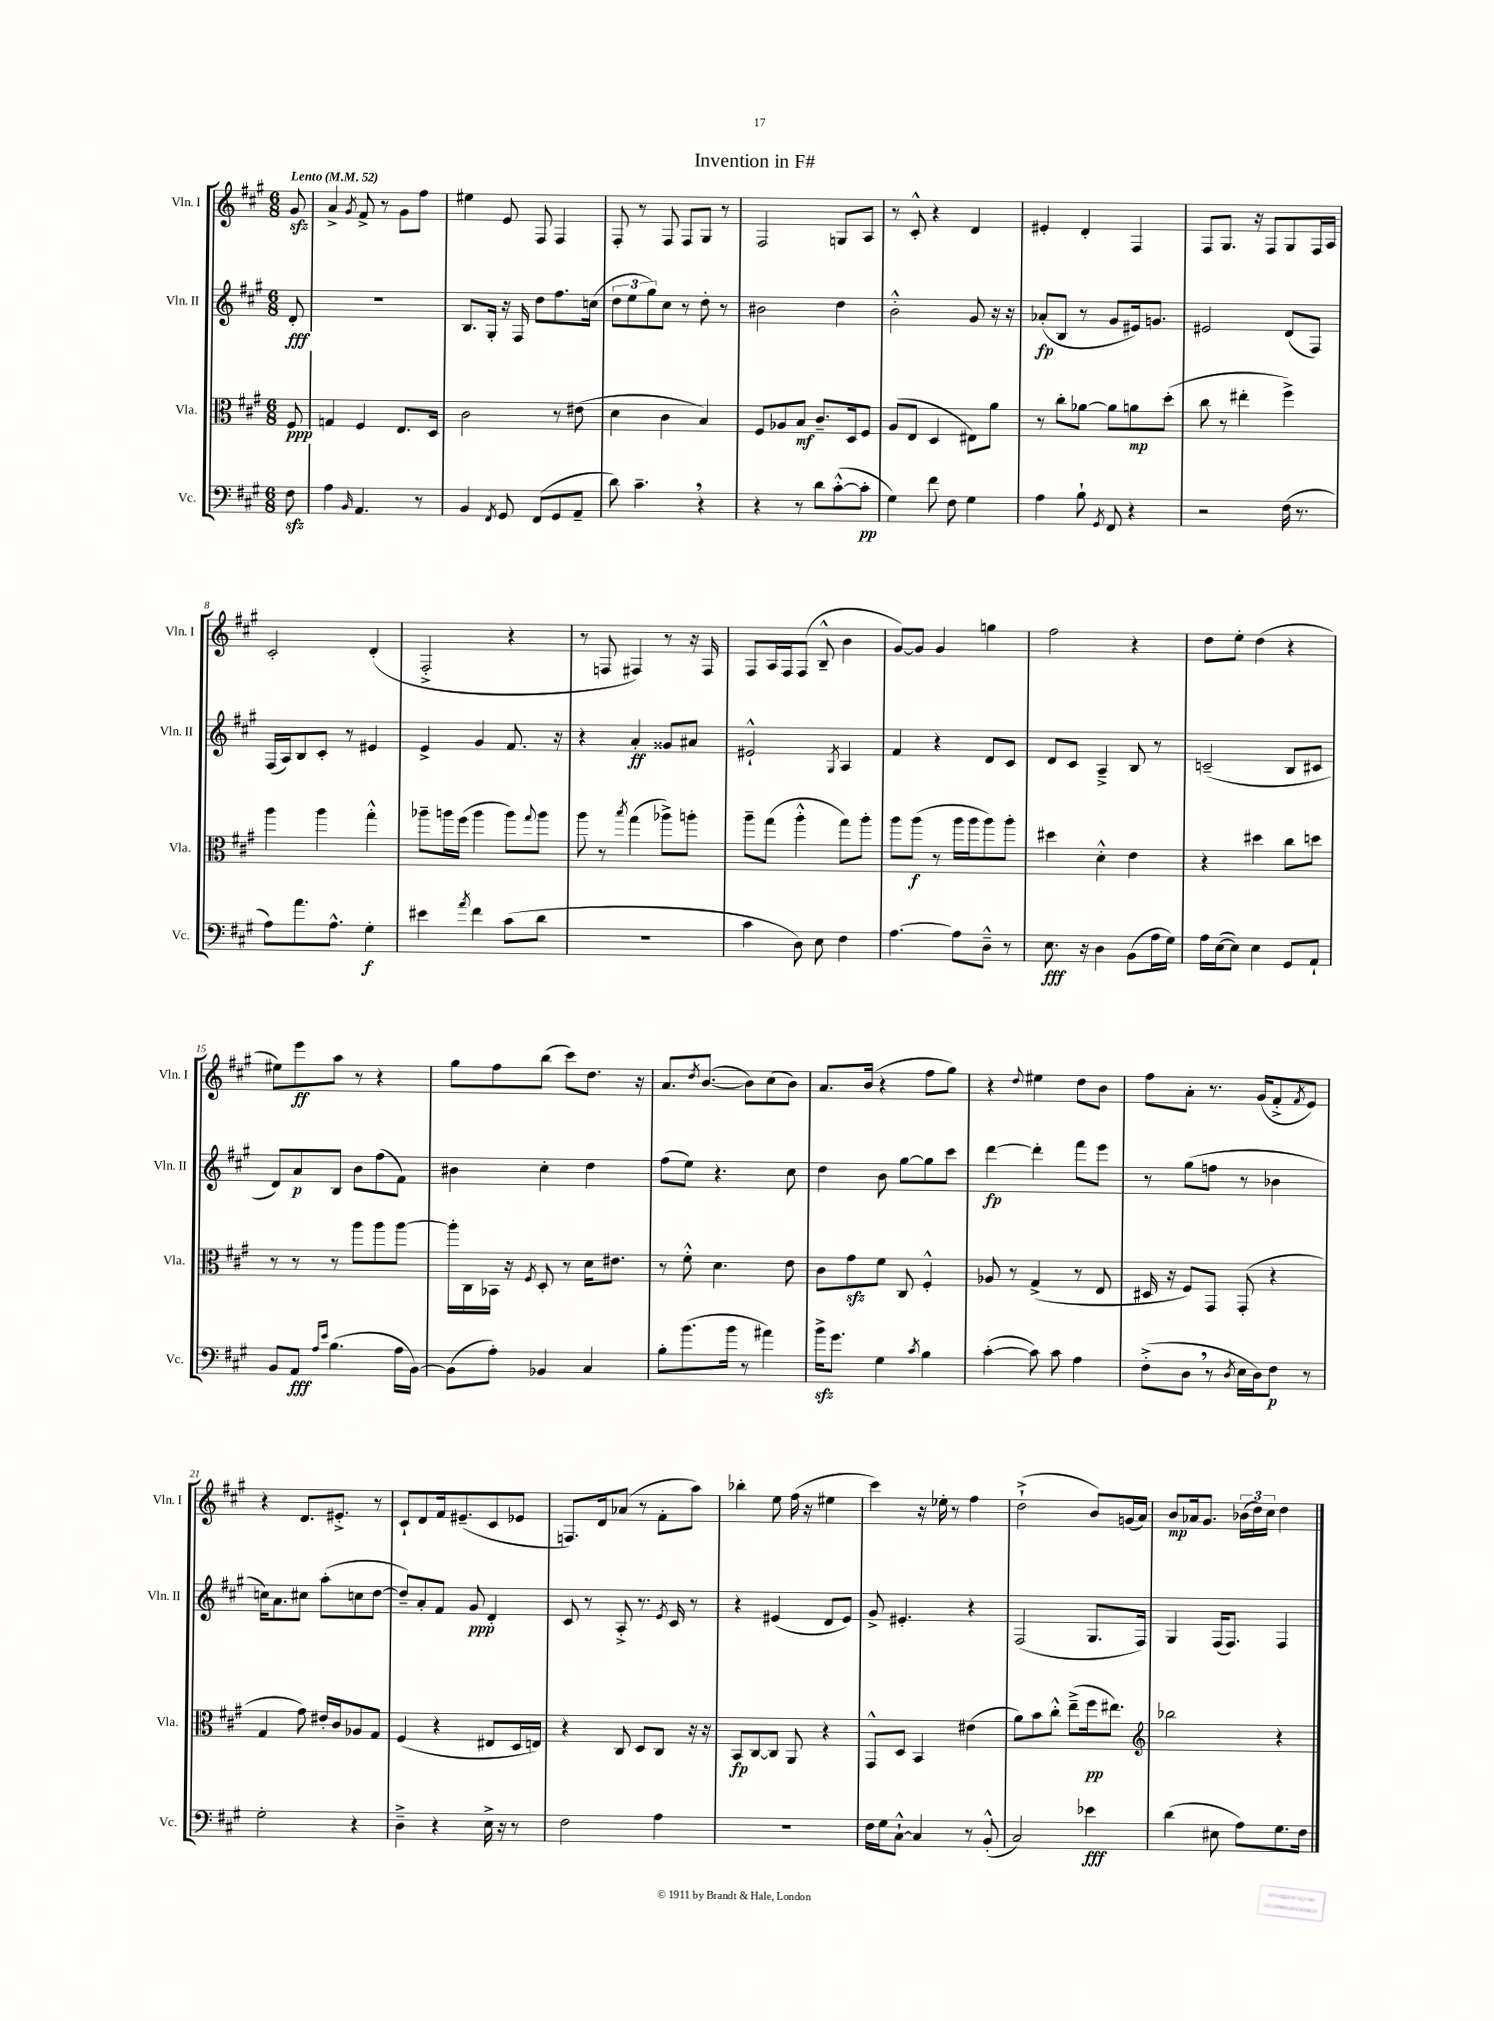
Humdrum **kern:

**kern	**kern	**kern	**kern
*staff4	*staff3	*staff2	*staff1
*clefF4	*clefC3	*clefG2	*clefG2
*k[f#c#g#]	*k[f#c#g#]	*k[f#c#g#]	*k[f#c#g#]
*M6/8	*M6/8	*M6/8	*M6/8
*MM52	*MM52	*MM52	*MM52
8F#\	8F#/	8d'/	8g#/
=	=	=	=
4A\	4G/	2.r	4a^/
16qqBB/	.	.	8qg#/
4.AA/	4F#/	.	8f#^/
.	.	.	8r
.	8.E/L	.	8g#\L
8r	.	.	8ff#\J
.	16D/Jk	.	.
=	=	=	=
4BB/	2c#\	8.B/L	4ee#\
.	.	16G#'/Jk	.
8qFF#/	.	.	.
8GG#/	.	16r	8e/
.	.	16F#/	.
(8FF#/L	.	8dd\L	8F#/
8GG#/	8r	8.ff#\	4F#/
8AA~/J	(8e#\	.	.
.	.	(16cc\Jk	.
=	=	=	=
8d\)	4d\	12dd\L	8F#'/
.	.	12ee\	.
4.c#~\	.	.	8r
.	.	12gg#\)	.
.	4c#\	8cc#\J	8F#/
.	.	8r	8F#/L
4r	4B/)	8dd'\	8G#/J
.	.	8r	8r
=	=	=	=
4r	8F#/L	2b#\	2F#/
.	8A-/	.	.
8r	8B/J	.	.
8d\L	8.c#~/L	.	.
([8c#'^^\	.	4dd\	8G/L
.	16D/k	.	.
8c#'\]J	8F#/J	.	8A/J
=	=	=	=
4G#\)	(8A/L	2b'^^\	8r
.	8E/J	.	8c#'^^/
8f#\	4D/	.	4r
8F#\	.	.	.
4G#\	8E#\L)	8g#/	4d/
.	8a\J	16r	.
.	.	16r	.
=	=	=	=
4A\	8r	(8a-'/L	4e#'/
.	8cc#'\L	8B/J	.
8B`\	[8a-\J	8r	4d'/
8qGG#/	.	.	.
8FF#/	8a-\]L	8g#/L	.
4r	8a\	16e#/k)	4F#/
.	.	8.g/J	.
.	(8dd'\J	.	.
=	=	=	=
2r	8cc#\	2e#/	8F#/L
.	8r	.	8.G#/J
.	4ee#'\	.	.
.	.	.	16r
.	.	.	8F#/L
(16F#\	4ff#^\)	(8d/L	8G#/
8.r	.	.	.
.	.	8F#/J)	16F#/L
.	.	.	16A/JJ
=	=	=	=
8A\L)	4aa\	(16F#/LL	2c#'/
.	.	16A/J)	.
8.a\	.	8B/	.
.	4aa\	8c#'/J	.
8.A^^\J	.	.	.
.	.	8r	.
4G#'\	4gg#'^^\	4e#/	(4d'/
=	=	=	=
4e#\	8aa-~\L	4e^/	2F#'^/
.	16aa\L	.	.
.	(16ff#\JJ	.	.
8qa/	.	.	.
4f#\	4aa\	4g#/	.
(8c#\L	8aa\L)	8.f#/	4r
.	8qqgg#/	.	.
8d\J	8aa\J	.	.
.	.	16r	.
=	=	=	=
2.r	8aa\	4r	8r
.	8r	.	8F/
.	8qbb/	.	.
.	(4gg#\	4a'/	4F#/)
.	8aa-^\L)	8g##/L	8r
.	8aa'\J	8a#/J	16r
.	.	.	16F#/
=	=	=	=
4c#\	8aa~\L	2e#`^^/	8F#/L
.	(8gg#\J	.	16A/L
.	.	.	16F#/J
8D\)	4aa'^^\	.	(8F#/J
8E\	.	.	8B~^^/
.	.	8qG#/	.
4F#\	8gg#\L)	4A/	4b\
.	8aa'\J	.	.
=	=	=	=
[4.A\	8aa\L	4f#/	[8g#/L)
.	(8aa\J	.	8g#/]J
.	8r	4r	4g#/
8A\]L	16aa\LL	.	.
.	16aa\J	.	.
8D~^^\J	8aa\)	8d/L	4gg\
8r	8aa'\J	8c#/J	.
=	=	=	=
8.E\	4dd#\	8d/L	2ff#\
.	.	8c#/J	.
16r	.	.	.
4D\	4d'^^\	4A~^/	.
(8BB\L	4e\	8B/	4r
16A\L	.	8r	.
16G#\JJ)	.	.	.
=	=	=	=
16A\LL	4r	(2c~/	8dd\L
([16E\J	.	.	.
8E\]J)	.	.	8ee'\J
4E\	4dd#\	.	(4dd\
8GG#/L	8cc#\L	8B/L	4r
8AA`/J	8dd\J	8c#/J	.
=	=	=	=
8BB/L	8r	8d/L)	8ee#\L)
8AA/J	8r	8a/	8eee\
16qqA/LL	.	.	.
16qqe/JJ	.	.	.
(4.B\	8r	8B/J	8aa\J
.	8aa\L	8b\L	8r
.	8aa\	(8ff#\	4r
16A\LL	[8aa\J	8f#\J)	.
[16BB\JJ)	.	.	.
=	=	=	=
(8BB\]L	16aa'\]LL	4b#\	8gg#\L
.	16C#\	.	.
8A'\J)	16BB-\JJ	.	8ff#\
.	16r	.	.
.	8qF#/	.	.
4BB-/	8D'/	4cc#'\	(8bb\J
.	8r	.	8ccc#\L)
4C#/	16d\LK	4dd\	8.dd\J
.	8.e#\J	.	.
.	.	.	16r
=	=	=	=
8B'\L	8r	(8ff#\L	8.a/L
(8.b\	8f#'^^\	8ee\J)	.
.	.	.	8qdd/
.	.	.	([8.b/J
.	4.d\	4.r	.
16b\Jk	.	.	.
8r	.	.	8b\]L)
4a#\)	.	.	(8cc#\
.	8e\	8cc#\	8b\J)
=	=	=	=
16b^\LK	8c#\L	4dd\	8.a/L
8.g#\J	.	.	.
.	8g#\	.	.
.	.	.	(16b/Jk
4G#\	8f#\J	8b\	4r
.	8C#/	[8gg#\L	.
8qc#/	.	.	.
4B\	4F#'^^/	8gg#\]	8ff#\L
.	.	8ccc#\J	8gg#\J)
=	=	=	=
([4c#'\	8A-/	[4ddd\	4r
.	8r	.	.
.	.	.	8qqdd/
8c#\])	(4G#^/	4ddd'\]	4ee#\
8c#\	.	.	.
4A\	8r	8fff#\L	8dd\L
.	8E/	8eee\J	8b\J
=	=	=	=
(8F#'^\L	16D#/	8r	8ff#\L
.	16r	.	.
8D\J	8F#/L)	(8gg#\L	8a'\J
8r	8GG#/J	8ff\J	8.r
8qD/	.	.	.
16E\LL	(8GG#'/	8r	.
16D\J)	.	.	(16g#/LK
8F#\J	4r	4b-\	8f#'^/
.	.	.	8qf#/
8r	.	.	8e/J)
=	=	=	=
2G#'\	4G#/	16cc\LK)	4r
.	.	8.a\	.
.	8g#\)	8cc#\J	8.d/L
.	16e#'/LL	(8aa'\L	.
.	16c#/J	.	8.e#'^/J
4r	8A-/	8cc\	.
.	8G#/J	[8dd\J	8r
=	=	=	=
4D~^\	(4F#/	8dd~/]L)	8c#`/L
.	.	8a'/	8d/
4r	4r	8f#/J	16f#/k
.	.	.	(8.e#~/
.	.	8g#/	.
16E^\	8E#/L	4d'/	8c#/
16r	.	.	.
8r	16D/L	.	8e-/J
.	16E/JJ)	.	.
=	=	=	=
2F#\	4r	8c#/	8.F/L)
.	.	8r	.
.	.	.	16d/k
.	8C#/	8A'^/	(8a-/J
.	8D/L	8.r	8r
4A\	8C#/J	.	8f#'\L
.	.	8qe/	.
.	.	16c#/	.
.	16r	8r	8aa\J)
.	16r	.	.
=	=	=	=
2.r	8BB/L	4r	4bb-'\
.	[8C#/	.	.
.	8C#/]J	(4e#/	8ee\
.	8AA/	.	(16ff#\
.	.	.	16r
.	4r	8d/L	4ee#\
.	.	8e#/J)	.
=	=	=	=
16F#\LL	8GG#^^/L	8g#^/	4ccc#\)
16G#\J	.	.	.
[8C#`^^\J	8D/J	4.e#'/	.
4C#/]	4BB/	.	16r
.	.	.	16ee-'\
.	.	.	8r
8r	(4e#\	4r	4ff#\
(8BB'^^/	.	.	.
=	=	=	=
2C#/)	8a\L)	(2F#/	(2dd`^\
.	8b\	.	.
.	8cc#'^^\J	.	.
.	(8ee~^\L	.	.
4e-\	16ff#\k	8.G#/L	8b/L)
.	8.ee#\J)	.	.
.	.	.	(16g/L
.	.	16F#/Jk)	16a/JJ)
=	=	=	=
*	*clefG2	*	*
(4d\	2bb-\	4G#/	8b/L
.	.	.	16a-/k
.	.	.	8.g#/J
8E#\	.	(16F#/LK	.
.	.	8.F#/J)	.
8A\L)	.	.	(24b-\LL
.	.	.	24dd\)
.	.	.	24cc#\JJ
8.G#\	4r	4F#/	4dd\
16F#\Jk	.	.	.
==	==	==	==
*-	*-	*-	*-
